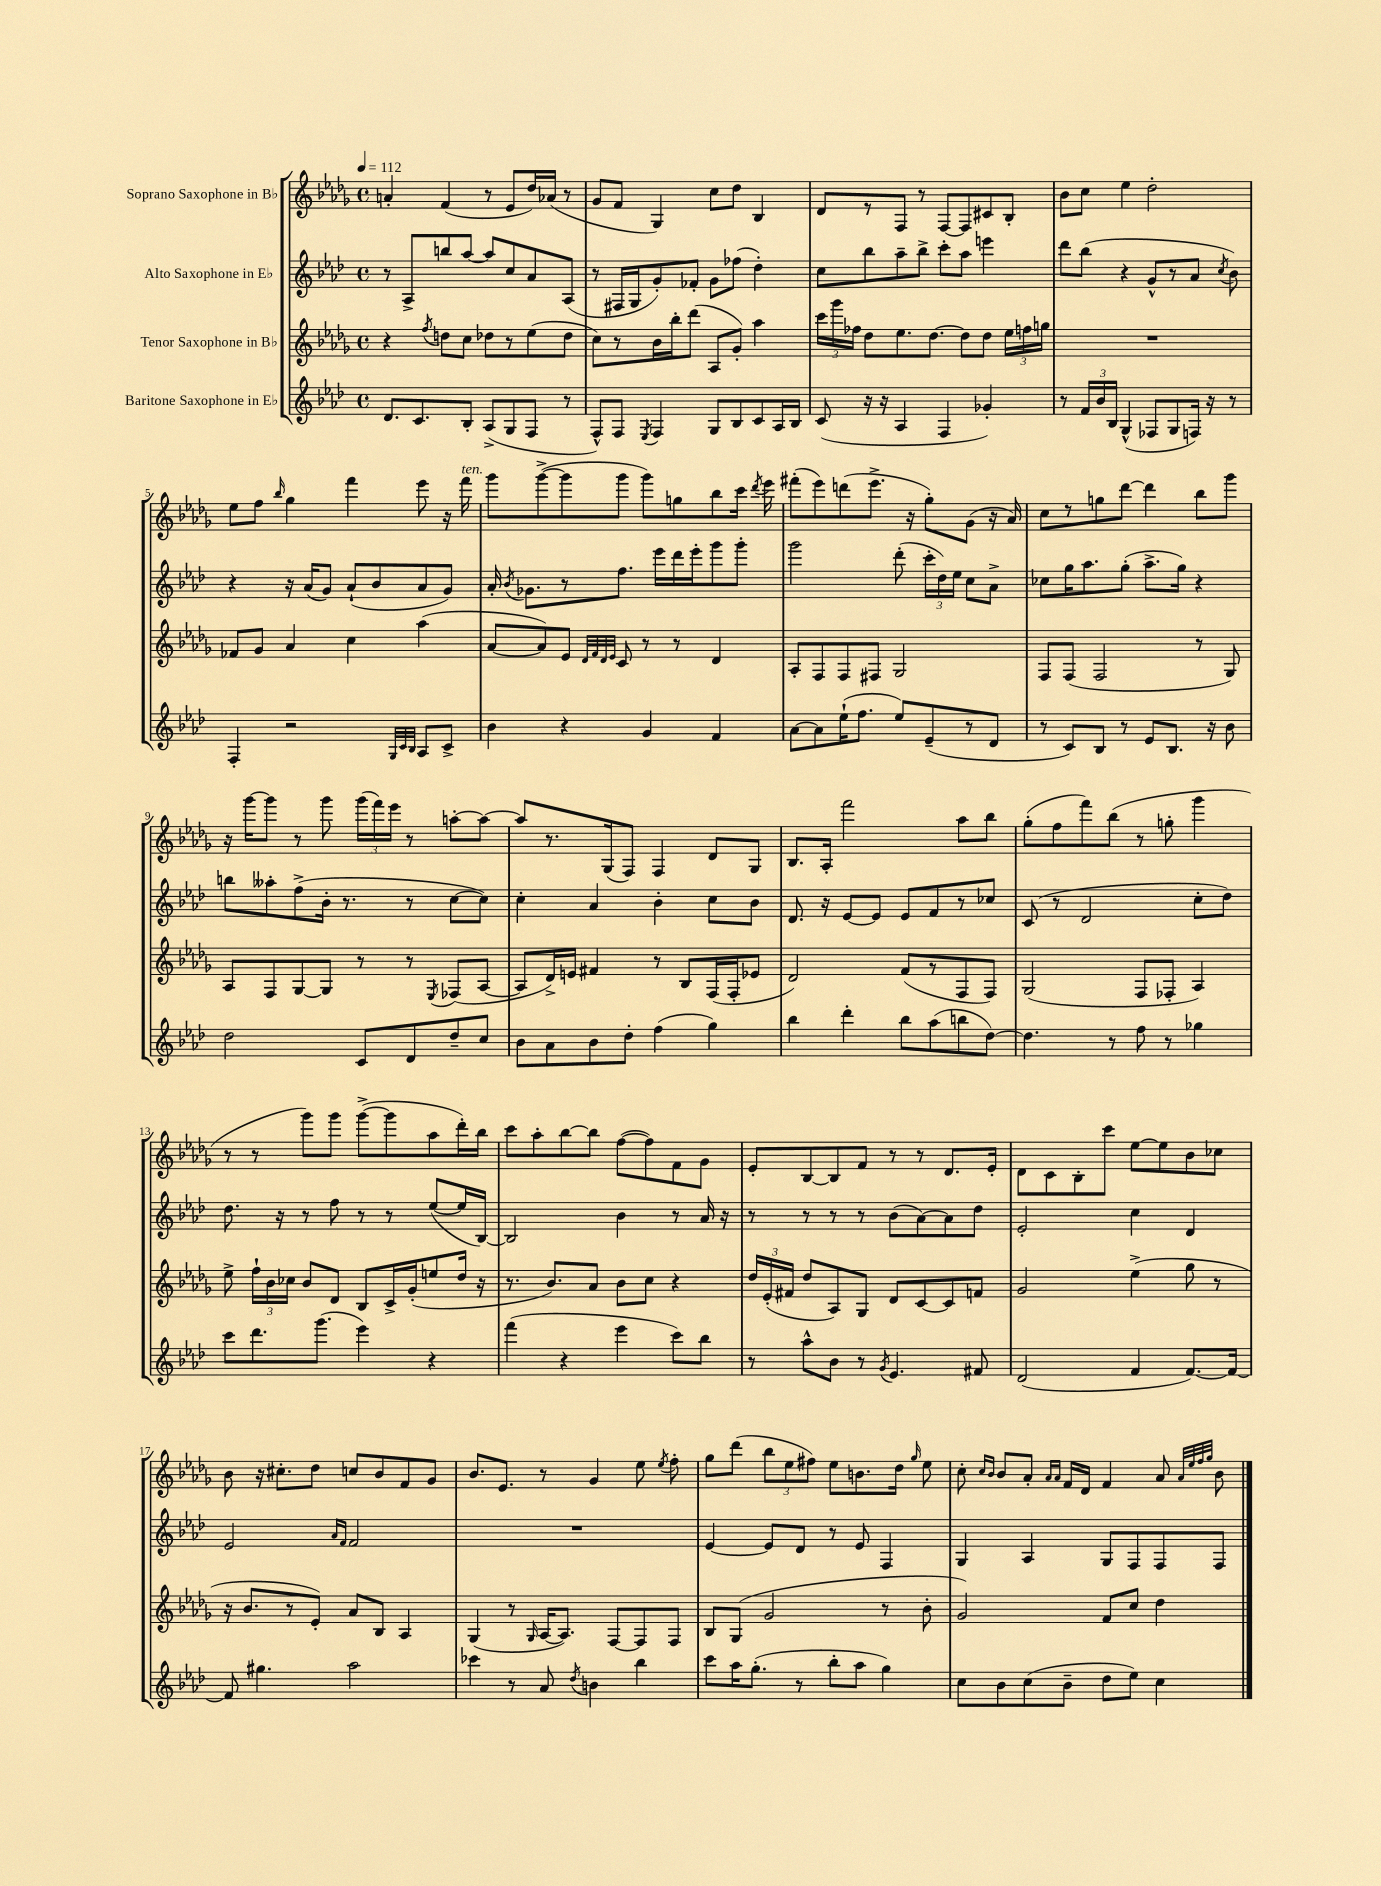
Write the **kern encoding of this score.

**kern	**kern	**kern	**kern
*part4	*part3	*part2	*part1
*staff4	*staff3	*staff2	*staff1
*I"Baritone Saxophone in E♭	*I"Tenor Saxophone in B♭	*I"Alto Saxophone in E♭	*I"Soprano Saxophone in B♭
*clefG2	*clefG2	*clefG2	*clefG2
*k[b-e-a-d-]	*k[b-e-a-d-g-]	*k[b-e-a-d-]	*k[b-e-a-d-g-]
*M4/4	*M4/4	*M4/4	*M4/4
*met(c)	*met(c)	*met(c)	*met(c)
*MM112	*MM112	*MM112	*MM112
=1	=1	=1	=1
8.d-/L	4r	8r	4an'/
.	.	8A-^/L	.
8.c/	.	.	.
.	8qff/	.	.
.	8ddn\L	8bbn/	(4f/
8B-'/J	8cc\J	[8aa-/J	.
(8A-^/L	8dd-X\L	8aa-/L]	8r
8G/	8r	8cc/	8e-/L
8F/J	(8ee-\	8a-/	16dd-/L)
.	.	.	(16a-X/JJ
8r	8dd-\J	(8A-/J	8r
=2	=2	=2	=2
8F^^/L)	8cc\L)	8r	8g-/L
8F/J	8r	16F#X/LL	8f/J
.	.	16G/J	.
8qE-/	.	.	.
4F/	16b-\L	8g'/)	4G-/)
.	16bb-'\J	.	.
.	(8ddd-\J	8f-X'/J	.
8G/L	8A-/L	8g\L	8cc\L
8B-/	8g-'/J)	(8ff-X\J	8dd-\J
8c/	4aa-\	4dd-'\)	4B-/
16A-/L	.	.	.
16B-/JJ	.	.	.
=3	=3	=3	=3
(8c/	24ccc\LL	8cc\L	8d-/L
.	24ggg-\	.	.
.	24ff-X\JJ	.	.
16r	8dd-\L	8bb-\	8r
16r	.	.	.
4A-/	8.ee-\	8aa-~\	8F/J
.	.	8bb-^\J	8r
.	[8.dd-\J	.	.
4F/	.	8ccc'\L	[8F/L
.	8dd-\L]	8aa-\J	8F/]
4g-X'/)	8dd-\J	4eeen\	8c#X/
.	24ee-\LL	.	8B-'/J
.	24ffn\	.	.
.	24ggn\JJ	.	.
=4	=4	=4	=4
8r	1r	8ddd-\L	8b-\L
24f/LL	.	(8bb-\J	8cc\J
24b-/	.	.	.
24B-/JJ	.	.	.
(4G^^/	.	4r	4ee-\
8F-X/L	.	8g^^/L	2dd-'\
8G/	.	8r	.
16Fn/Jk)	.	8a-/J	.
16r	.	.	.
.	.	8qcc/	.
8r	.	8b-\)	.
!!LO:LB:g=z
=5	=5	=5	=5
4F'/	8f-X/L	4r	8ee-\L
.	8g-/J	.	8ff\J
.	.	.	16qqbb-/
2r	4a-/	16r	4gg-\
.	.	(16a-/KL	.
.	.	8g/J)	.
.	4cc\	(8a-`/L	4fff\
.	.	8b-/	.
32qqG/LLL	.	.	.
32qqc/	.	.	.
32qqB-/JJJ	.	.	.
8A-/L	(4aa-\	8a-/	8eee-\
8c^/J	.	8g/J)	16r
!	!	!	!LO:TX:a:i:t=ten.
.	.	.	16fff\
=6	=6	=6	=6
4b-\	[8a-/L	16a-'/	8ggg-\L
.	.	8qb-/	.
.	.	8.g-X\L	.
.	8a-/])	.	([8ggg-^\
4r	8e-/J	8r	8ggg-\]
.	32qqd-/LLL	.	.
.	32qqf/	.	.
.	32qqd-/	.	.
.	32qqe-/JJJ	.	.
.	8c/	8.ff\J	8ggg-\J
4g/	8r	.	8ggg-\L)
.	.	16eee-\LL	.
.	8r	16ddd-\	8ggn\
.	.	16eee-'\J	.
4f/	4d-/	8ggg\	8bb-\
.	.	8ggg'\J	16ccc\Jk
.	.	.	8qddd-/
.	.	.	16eee-\
=7	=7	=7	=7
[8a-\L	8A-'/L	2ggg\	(8fff#X'\L
8a-\]	8F/	.	8eee-\)
(16ee-`\K	8F/	.	(8dddn\
8.ff\J	.	.	.
.	8F#X/J	.	8.eee-^\J
8ee-/L)	2G-/	(8ddd-'\	.
.	.	.	16r
(8e-~/	.	24ccc'\LL	8gg-'\L)
.	.	24dd-\)	.
.	.	24ee-\JJ	.
8r	.	8cc\L	(8g-\J
8d-/J	.	8a-^\J	16r
.	.	.	16a-/)
=8	=8	=8	=8
8r	8F/L	8cc-X\L	8cc\L
8c/L)	(8F/J	16gg\K	8r
.	.	8.aa-\	.
8B-/J	2F/	.	8ggn\
8r	.	(8gg'\J	[8ddd-\J
8e-/L	.	8.aa-^\L	4ddd-\]
8.B-/J	.	.	.
.	.	16gg\Jk)	.
.	8r	4r	8bb-\L
16r	.	.	.
8b-\	8G-/)	.	8ggg-\J
!!LO:LB:g=z
=9	=9	=9	=9
2dd-\	8A-/L	8bbn\L	16r
.	.	.	[16ggg-\KL
.	8F/	8aa--X'\	8ggg-\J]
.	[8G-/	(8ff^\	8r
.	8G-/J]	16b-'\Jk	8ggg-\
.	.	8.r	.
8c/L	8r	.	(24ggg-\LL
.	.	.	24fff\)
.	.	.	24eee-\JJ
8d-/	8r	8r	8r
.	8qE-/	.	.
8dd-~/	(8F-X/L	[8cc\L	[8aan'\L
8cc/J	[8A-/J	8cc\J])	8aa\J_
=10	=10	=10	=10
8b-\L	8A-/L]	4cc'\	8aa/L]
8a-\	16d-^/L)	.	8.r
.	16en/JJ	.	.
8b-\	4f#X/	4a-/	.
.	.	.	(16G-/k
8dd-'\J	.	.	8F/J)
(4ff\	8r	4b-'\	4F/
.	8B-/L	.	.
4gg\)	(16F/L	8cc\L	8d-/L
.	16F'/J	.	.
.	8e-X/J	8b-\J	8G-/J
=11	=11	=11	=11
4bb-\	2d-/)	8.d-/	8.B-/L
.	.	16r	16A-'/Jk
4ddd-'\	.	[8e-/L	2fff\
.	.	8e-/J]	.
8bb-\L	(8f/L	8e-/L	.
(8aa-\	8r	8f/	.
8bbn\	8F/	8r	8aa-\L
[8dd-\J)	8F/J)	8cc-X/J	8bb-\J
=12	=12	=12	=12
4.dd-\]	(2G-/	(8c/	(8gg-'\L
.	.	8r	8ff\
.	.	2d-/	8fff\)
8r	.	.	(8bb-\J
8ff\	8F/L	.	8r
8r	8F-X'/J	.	8ggn'\
4gg-X\	4A-/)	8cc'\L	4ggg-\
.	.	8dd-\J)	.
!!LO:LB:g=z
=13	=13	=13	=13
8ccc\L	8ee-^\	8.dd-\	8r
8.ddd-\	24ff`\LL	.	8r
.	24b-\	.	.
.	.	16r	.
.	24cc-X\JJ	.	.
.	8b-/L	8r	8ggg-\L)
(8.ggg\J	.	.	.
.	8d-/J	8ff\	8ggg-\J
4eee-\)	8B-/L	8r	([8ggg-^\L
.	16c^/L	8r	8ggg-\]
.	(16g-'/J	.	.
4r	8een/	([8ee-/L	8aa-\
.	16dd-/Jk	16ee-/L]	16ddd-'\L)
.	16r	[16B-/JJ)	16bb-\JJ
=14	=14	=14	=14
(4fff\	8.r	2B-/]	8ccc\L
.	.	.	8aa-'\
.	8.b-/L)	.	.
4r	.	.	[8bb-\
.	8a-/J	.	8bb-\J]
4eee-\	8b-\L	4b-\	([8ff\L
.	8cc\J	.	8ff\])
8ccc\L)	4r	8r	8f\
8bb-\J	.	16a-/	8g-\J
.	.	16r	.
=15	=15	=15	=15
8r	24dd-/LL	8r	8e-'/L
.	(24e-'/	.	.
.	24f#X/JJ	.	.
8aa-^^\L	8dd-/L	8r	[8B-/
8b-\J	8A-/)	8r	8B-/]
8r	8G-/J	8r	8f/J
8qg/	.	.	.
4.e-/	8d-/L	(8b-\L	8r
.	[8c/	[8a-\)	8r
.	8c/]	8a-\]	8.d-/L
8f#X/	8fn/J	8dd-\J	.
.	.	.	16e-'/Jk
=16	=16	=16	=16
(2d-/	2g-/	2e-'/	8d-\L
.	.	.	8c\
.	.	.	8B-'\
.	.	.	8ccc\J
4f/	(4ee-^\	4cc\	[8ee-\L
.	.	.	8ee-\]
[8.f/L)	8gg-\	4d-/	8b-\
.	8r	.	8cc-X\J
16f/Jk_	.	.	.
!!LO:LB:g=z
=17	=17	=17	=17
8f/]	16r	2e-/	8b-\
.	8.b-/L	.	.
4.gg#X\	.	.	16r
.	.	.	8.cc#X'\L
.	8r	.	.
.	8e-'/J)	.	8dd-\J
.	.	16qqa-/LL	.
.	.	16qqf/JJ	.
2aa-\	8a-/L	2f/	8ccn/L
.	8B-/J	.	8b-/
.	4A-/	.	8f/
.	.	.	8g-/J
=18	=18	=18	=18
4ccc-X\	(4G-/	1r	8.b-/L
.	.	.	8.e-/J
8r	8r	.	.
.	16qqG-/	.	.
8a-/	[16A-/KL	.	8r
.	8.A-/J])	.	.
8qdd-/	.	.	.
4bn\	.	.	4g-/
.	[8F/L	.	.
4bb-\	8F/]	.	8ee-\
.	.	.	8qee-/
.	8F/J	.	8ff'\
=19	=19	=19	=19
8ccc\L	8B-/L	[4e-/	8gg-\L
16aa-\K	(8G-/J	.	(8ddd-\J
(8.gg'\J	.	.	.
.	2g-/	8e-/L]	12bb-\L
.	.	.	12ee-\
8r	.	8d-/J	.
.	.	.	12ff#X\J)
8bb-'\L	.	8r	8ee-\L
8aa-\J	.	8e-/	8.bn\
4gg\)	8r	4F/	.
.	.	.	16dd-\Jk
.	.	.	16qqgg-/
.	8b-'\	.	8ee-\
=20	=20	=20	=20
8cc\L	2g-/)	4G/	8cc'\
.	.	.	16qqcc/LL
.	.	.	16qqb-/JJ
8b-\	.	.	8b-/L
(8cc\	.	4A-/	8a-'/J
.	.	.	16qqa-/LL
.	.	.	16qqa-/JJ
8b-~\J	.	.	16f/LL
.	.	.	16d-/JJ
8dd-\L	8f/L	8G/L	4f/
8ee-\J)	8cc/J	8F/	.
4cc\	4dd-\	8F/	8a-/
.	.	.	32qqa-/LLL
.	.	.	32qqee-/
.	.	.	32qqff/
.	.	.	32qqgg-/JJJ
.	.	8F/J	8b-\
==	==	==	==
*-	*-	*-	*-
